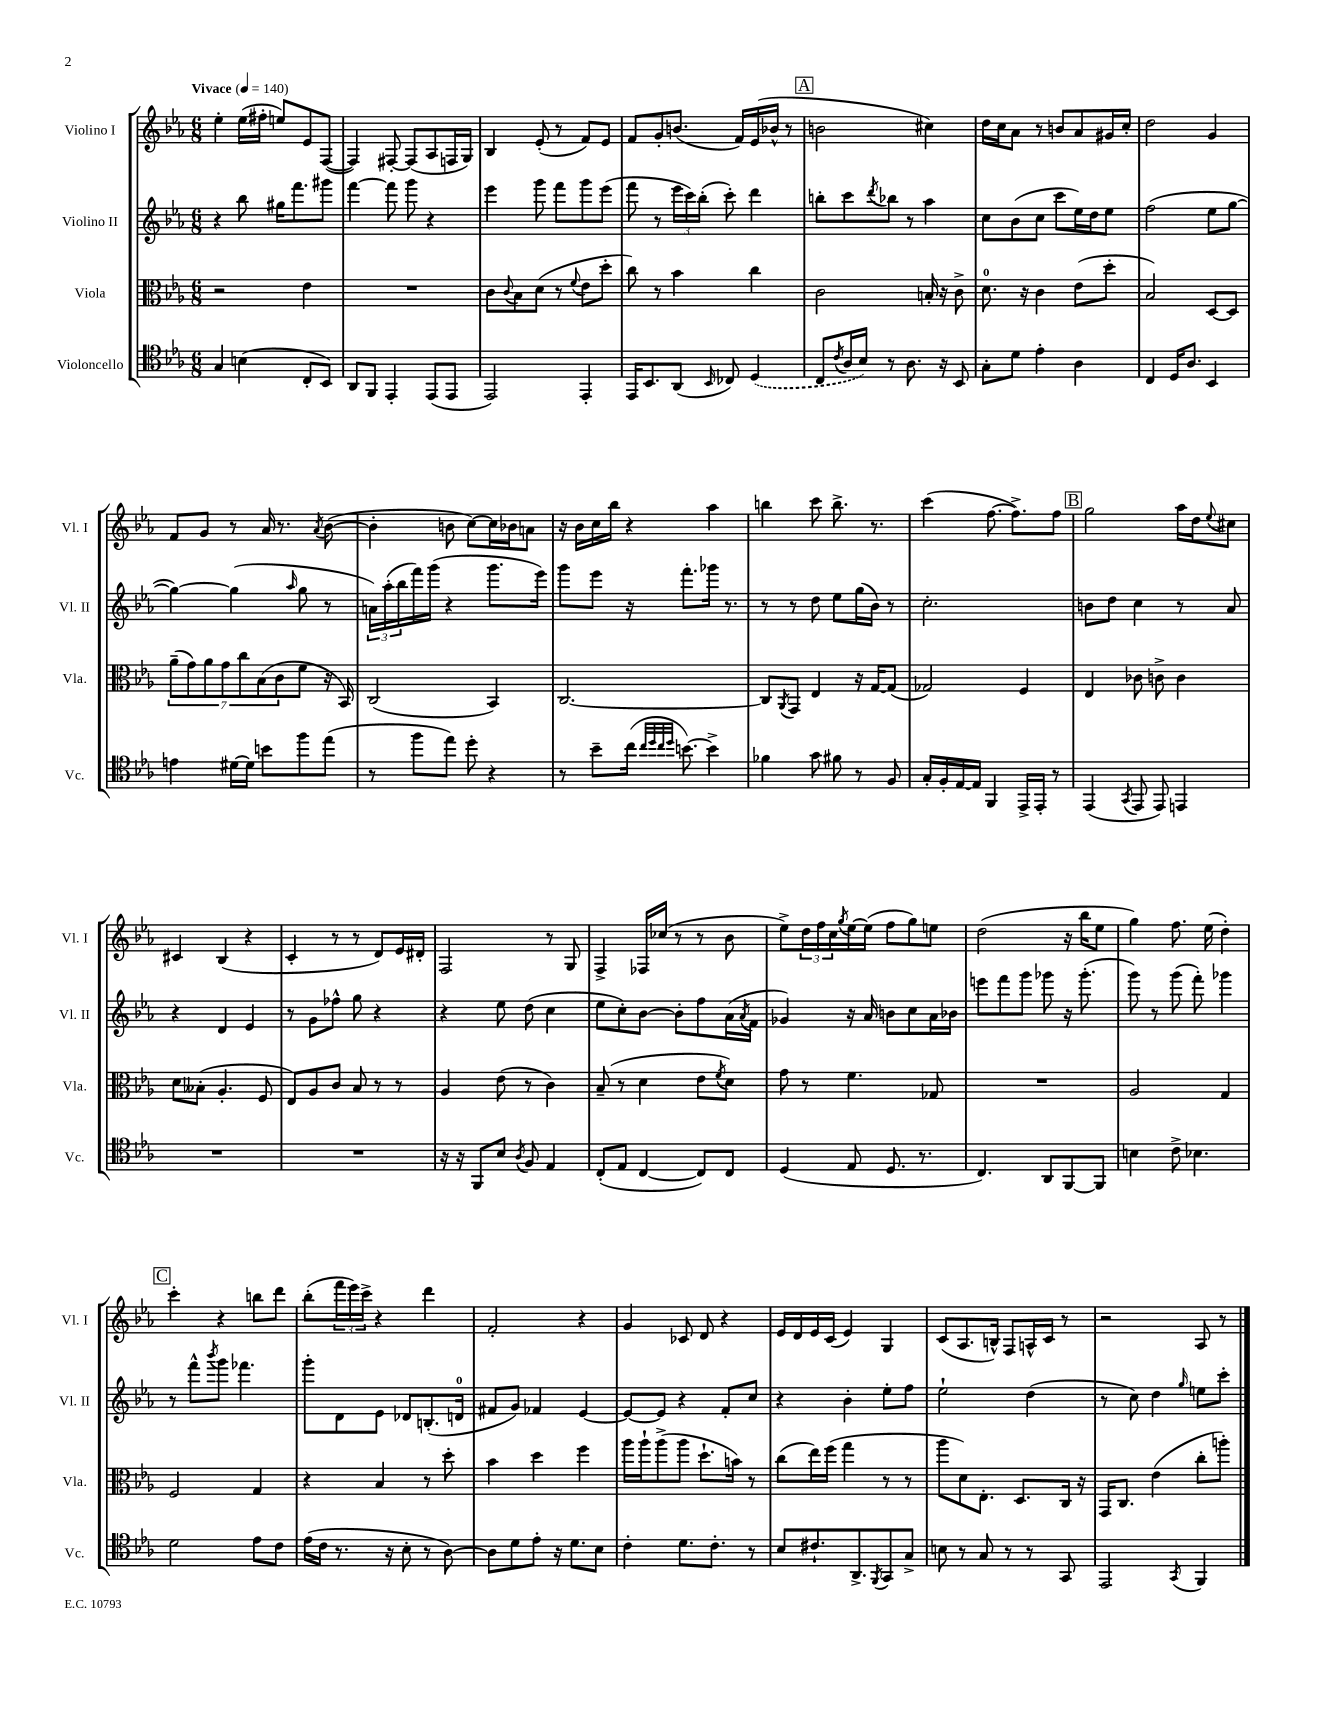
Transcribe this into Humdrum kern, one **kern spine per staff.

**kern	**kern	**kern	**kern
*staff4	*staff3	*staff2	*staff1
*clefC4	*clefC3	*clefG2	*clefG2
*k[b-e-a-]	*k[b-e-a-]	*k[b-e-a-]	*k[b-e-a-]
*M6/8	*M6/8	*M6/8	*M6/8
*MM140	*MM140	*MM140	*MM140
4G/	2r	4r	4ee-'\
(4B\	.	8bb-\	(16ee-\LL
.	.	.	16ff#'\JJ
.	.	16gg#\LK	8ee/L)
.	.	8.fff\	.
8C'/L	4e-\	.	8e-/
8BB-/J)	.	8ggg#\J	([8F/J
=	=	=	=
8AA-/L	2.r	[4fff\	4F/])
8FF/J	.	.	.
4EE-'/	.	8fff\]	[8F#'/
.	.	8ggg\	(8F#/]L
(8EE-/L	.	4r	8A-/
8EE-/J	.	.	16F/L
.	.	.	16G/JJ)
=	=	=	=
2EE-/)	8c\L	4eee-\	4B-/
.	8qqc/	.	.
.	8B-\	.	.
.	(8d\J	8ggg\	(8e-'/
.	8r	8fff\L	8r
.	8qqf/	.	.
4EE-'/	8e-\L	8ggg\	8f/L)
.	8dd'\J	(8eee-\J	8e-/J
=	=	=	=
16EE-/LK	8cc\)	8fff\	8f/L
8.BB-/	.	.	.
.	8r	8r	8g'/
(8AA-/J	4b-\	24eee-\LL	(8.b/J
.	.	24ccc\)	.
.	.	(24bb-'\JJ	.
16qqBB-/	.	.	.
8C-/)	.	8ccc'\)	.
.	.	.	16f/LL)
(4D/	4cc\	4ddd\	(16e-/
.	.	.	16b-^^/JJ
.	.	.	8r
=	=	=	=
8C/L	2c\	8bb'\L	2b\
8qc/	.	.	.
16A-/L	.	8ccc\	.
16B-/JJ)	.	.	.
.	.	8qddd/	.
8r	.	8bb-\J	.
8.A-\	.	8r	.
.	16B'/	4aa-\	4cc#\)
16r	16r	.	.
8BB-/	8c^\	.	.
=	=	=	=
8G'\L	8.d\	8cc\L	16dd\LL
.	.	.	16cc\J
8d\J	.	(8b-\	8a-\J
.	16r	.	.
4e-'\	4c\	8cc\J	8r
.	.	8ccc\L	8b/L
4A-\	(8e-\L	16ee-\L)	8a-/
.	.	16dd\J	.
.	8dd'\J	8ee-\J	16g#/L
.	.	.	16cc'/JJ
=	=	=	=
4C/	2B-/)	(2ff\	2dd\
16D/LK	.	.	.
8.A-/J	.	.	.
4BB-/	[8D/L	8ee-\L	4g/
.	8D/]J	[8gg\J	.
=	=	=	=
4e\	(14a-~\L	4gg\_)	8f/L
.	14g\)	.	.
.	.	.	8g/J
.	14a-\	.	.
.	14g\	.	.
[16d#\LL	.	(4gg\]	8r
.	14cc\	.	.
16d#\]JJ	.	.	.
.	(14B-\	.	.
8b\L	.	.	16a-/
.	14c\	.	.
.	.	.	8.r
.	.	16qqaa-/	.
8ff\	8f\J	8gg\	.
.	.	.	8qa-/
(8ee-\J	16r	8r	([8b-\
.	16BB-/)	.	.
=	=	=	=
8r	(2C/	24a\LL)	4b-'\]
.	.	(24aa-'\	.
.	.	24bb-\	.
8ff\L	.	16fff\)	.
.	.	(16ggg\JJ	.
8ee-\J)	.	4r	8b\
8dd'\	.	.	[8cc\L)
4r	4BB-/)	8.ggg\L	16cc\]L
.	.	.	16b-\J
.	.	.	8a\J
.	.	16eee-\Jk)	.
=	=	=	=
8r	[2.C/	8ggg\L	16r
.	.	.	16b-\LL
8b-~\L	.	8eee-\J	16cc\
.	.	.	16bb-\JJ
(16cc\Jk	.	16r	4r
32qqcc/LLL	.	.	.
32qqdd/	.	.	.
32qqcc/	.	.	.
32qqdd/JJJ	.	.	.
[8.b\)	.	8.fff'\L	.
4b^\]	.	16ggg-\Jk	4aa-\
.	.	8.r	.
=	=	=	=
4f-\	8C/]L	8r	4bb\
.	8qAA-/	.	.
.	8GG/J	8r	.
8g\	4E-/	8dd\	8ccc\
8f#\	.	8ee-\L	8.bb^\
8r	16r	(16gg\L	.
.	[16G/LK	16b-\JJ)	8.r
8F/	(8G/]J	8r	.
=	=	=	=
16G'/LL	2G-/)	2.cc'\	(4ccc\
16F'/	.	.	.
[16E-/	.	.	.
16E-/]JJ	.	.	.
4FF/	.	.	[8.ff\
.	.	.	8.ff^\]L)
16EE-^/LL	4F/	.	.
16EE-'/JJ	.	.	.
8r	.	.	8ff\J
=	=	=	=
(4EE-/	4E-/	8b\L	2gg\
.	.	8dd\J	.
8qGG/	.	.	.
8EE-/	8c-\	4cc\	.
8EE-/)	8c^\	.	.
4EE/	4c\	8r	16aa-\LL
.	.	.	16dd\J
.	.	.	8qqee-/
.	.	8a-/	8cc#\J
=	=	=	=
2.r	8d\L	4r	4c#/
.	(8B--'\J	.	.
.	4.A-'/	4d/	(4B-/
.	.	4e-/	4r
.	8F/	.	.
=	=	=	=
2.r	8E-/L)	8r	4c'/
.	8A-/	8g\L	.
.	8c/J	8ff-^^\J	8r
.	8B-/	8gg\	8r
.	8r	4r	8d/L)
.	8r	.	16e-/L
.	.	.	16d#'/JJ
=	=	=	=
16r	4A-/	4r	2F/
16r	.	.	.
8FF/L	.	.	.
8B-/J	(8e-\	8ee-\	.
8qA-/	.	.	.
8F/	8r	(8dd\	.
4E-/	4c\)	4cc\	8r
.	.	.	8G/
=	=	=	=
(8C'/L	(8B-~/	8ee-\L	4F^/
8E-/J	8r	8cc'\)	.
[4C/	4d\	[8b-\J	16F-/LL
.	.	.	(16cc-/JJ
.	.	8b-'\]L	8r
8C/]L)	8e-\L	8ff\	8r
.	8qf/	.	.
8C/J	8d\J)	(16a-\L	8b-\
.	.	8qa-/	.
.	.	16f\JJ	.
=	=	=	=
(4D/	8g\	4g-/)	8ee-^\L)
.	8r	.	24dd\L
.	.	.	24ff\
.	.	.	24cc\
.	.	.	8qgg/
8E-/	4.f\	16r	[16ee-\
.	.	16a-/	(16ee-\]JJ
8.D/	.	8b\L	8ff\L
.	.	8cc\	8gg\)
8.r	.	.	.
.	8G-/	16a-\L	8ee\J
.	.	16b-\JJ	.
=	=	=	=
4.C/)	2.r	8eee\L	(2dd\
.	.	8fff\	.
.	.	8ggg\J	.
8AA-/L	.	8ggg-\	.
[8FF/	.	16r	16r
.	.	(8.ggg-'\	16bb-\LK
8FF/]J	.	.	8ee-\J
=	=	=	=
4B\	2A-/	8ggg\)	4gg\)
.	.	8r	.
8c^\	.	(8ggg\	8.ff\
4.B-\	.	8fff'\)	.
.	.	.	(16ee-\
.	4G/	4ggg-\	4dd'\)
=	=	=	=
2d\	2F/	8r	4ccc'\
.	.	8fff^^\L	.
.	.	8qbbb-/	.
.	.	8ggg\J	4r
.	.	4.fff-\	.
8e-\L	4G/	.	8bb\L
8c\J	.	.	8ddd\J
=	=	=	=
(16e-\LL	4r	8ggg'\L	(8bb-'\L
16c\JJ	.	.	.
8.r	.	8d\	24fff\L
.	.	.	24eee-\)
.	.	.	24ccc^\JJ
.	4B-/	8e-\J	4r
16r	.	.	.
8B-'\	.	8d-/L	.
8r	8r	(8.B'/	4ddd\
[8A-\)	8dd'\	.	.
.	.	16d/Jk	.
=	=	=	=
8A-\]L	4b-\	8f#/L	2f'/
8d\	.	8g/J)	.
8e-'\J	4dd\	4f-/	.
16r	.	.	.
8.d\L	.	.	.
.	4ff\	[4e-/	4r
8B-\J	.	.	.
=	=	=	=
4c'\	16aa-\LL	8e-/_L	4g/
.	16aa-`\J	.	.
.	(8aa-^\	8e-/]J	.
8.d\L	8aa-\J	4r	8c-/
.	8.dd`\L	.	8d/
8.c'\J	.	.	.
.	.	8f'/L	4r
.	16b\Jk)	.	.
8r	8r	8cc/J	.
=	=	=	=
8B-/L	(8cc\L	4r	16e-/LL
.	.	.	16d/
8.c#`/	16ee-\L)	.	16e-/
.	(16ff\JJ	.	(16c/JJ
.	4gg\	4b-'\	4e-/)
8.AA-^/	.	.	.
8qFF/	.	.	.
8GG/	8r	8ee-'\L	4G/
8G^/J	8r	8ff\J	.
=	=	=	=
8B\	8aa-\L	2ee-`\	(8c/L
8r	8d\)	.	8.A-/
8G/	8.E-'\J	.	.
.	.	.	16B^^/Jk)
8r	.	.	8F/L
.	8.D/L	.	.
8r	.	(4dd\	16A^^/L
.	.	.	16c/JJ
8GG/	16C/Jk	.	8r
.	16r	.	.
=	=	=	=
2EE-/	16GG/LK	8r	2r
.	8.C/J	.	.
.	.	8cc\)	.
.	(4e-\	4dd\	.
8qGG/	.	16qqgg/	.
4FF/	8cc'\L	8ee\L	8A-/
.	8aa'\J)	8ccc'\J	8r
==	==	==	==
*-	*-	*-	*-
